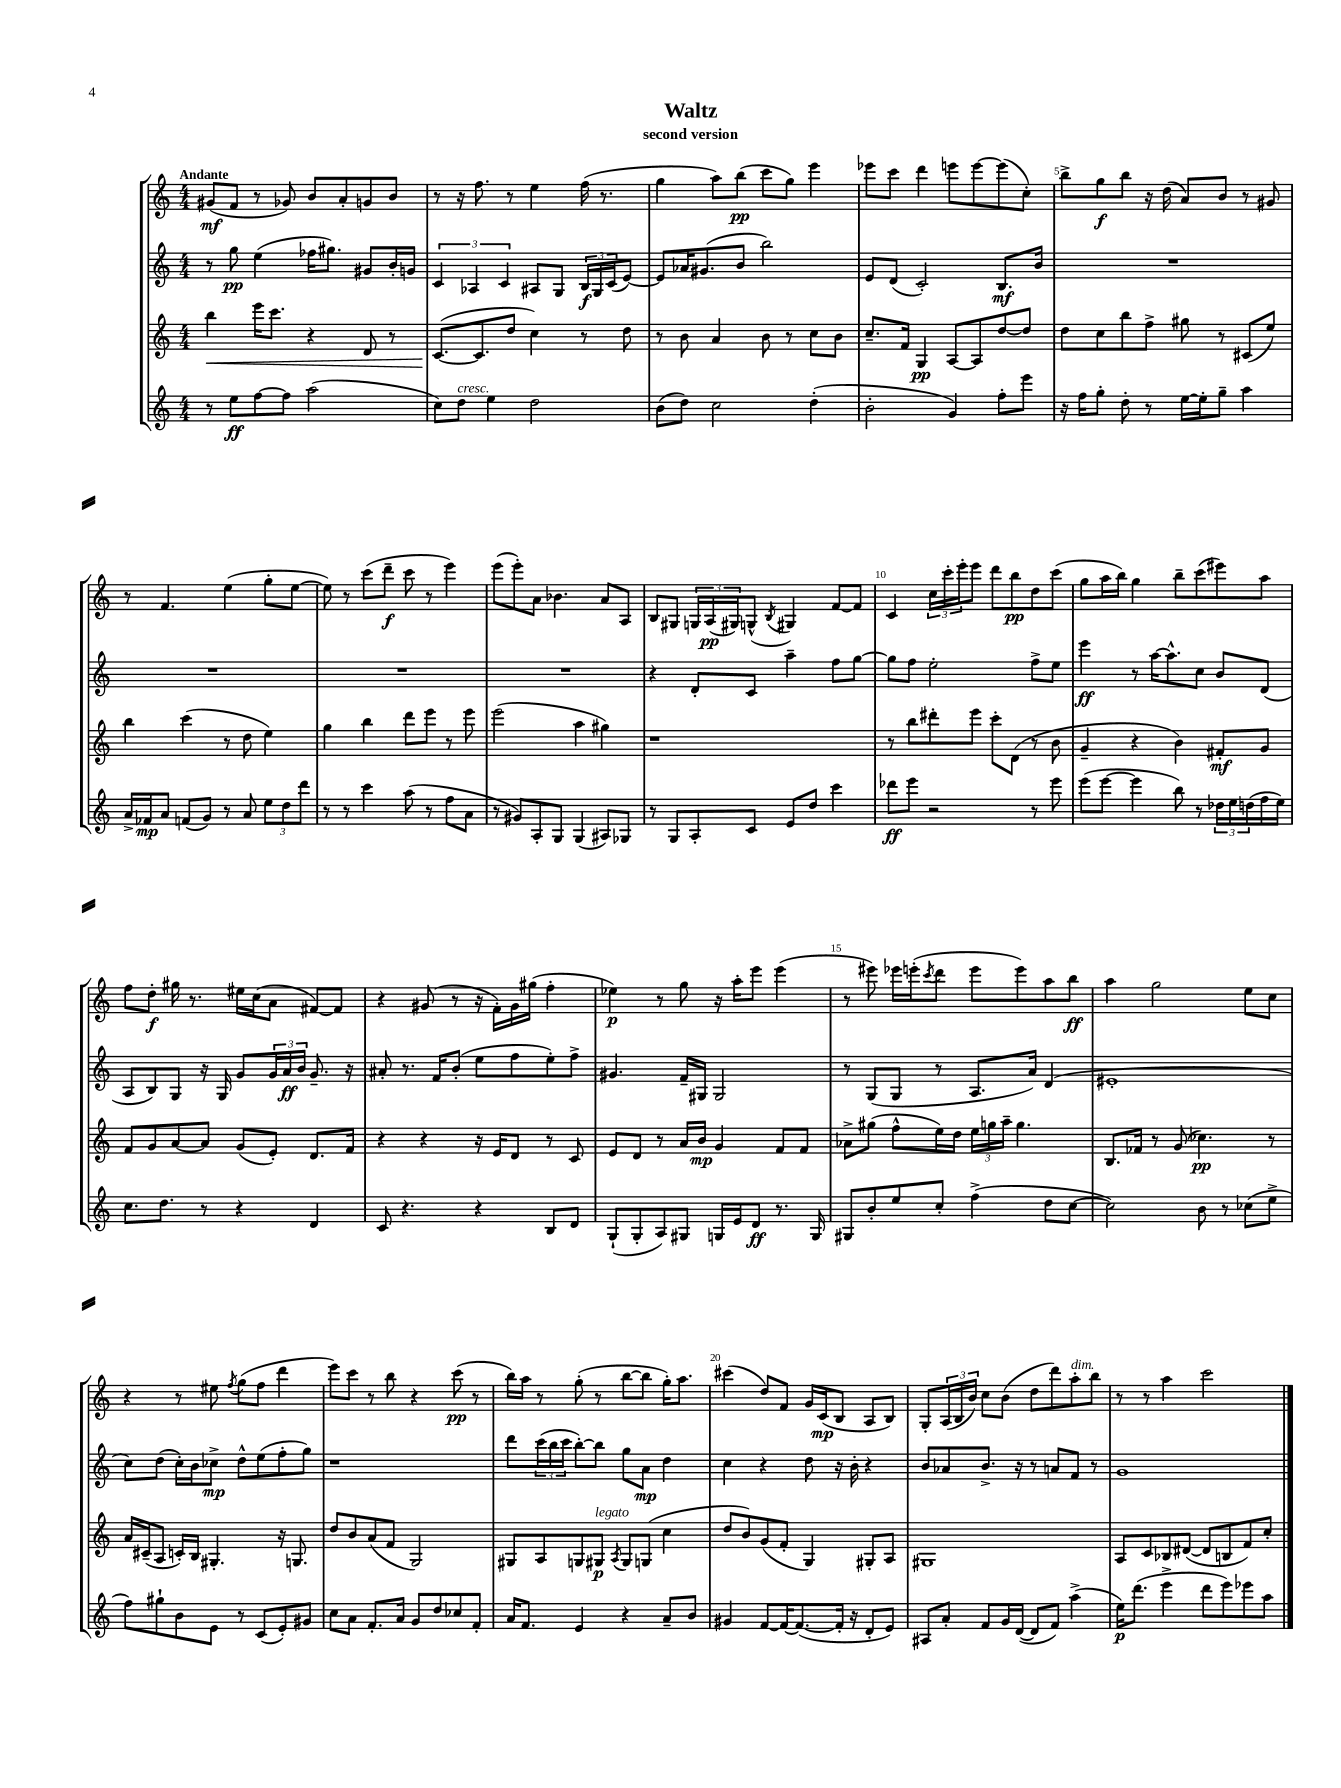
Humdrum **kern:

**kern	**dynam	**kern	**dynam	**kern	**dynam	**kern	**dynam
*part4	*part4	*part3	*part3	*part2	*part2	*part1	*part1
*staff4	*staff4	*staff3	*staff3	*staff2	*staff2	*staff1	*staff1
*clefG2	*	*clefG2	*	*clefG2	*	*clefG2	*
*k[]	*	*k[]	*	*k[]	*	*k[]	*
*M4/4	*	*M4/4	*	*M4/4	*	*M4/4	*
=1	=1	=1	=1	=1	=1	=1	=1
!	!	!	!	!	!	!LO:TX:a:B:t=Andante	!
!	!	!	!LO:HP:b	!	!	!	!
8r	.	4bb\	<	8r	.	(8g#X/L	mf
8ee\L	ff	.	.	8gg\	pp	8f/J	.
[8ff\	.	16eee\KL	.	(4ee\	.	8r	.
.	.	8.ccc\J	.	.	.	.	.
8ff\J]	.	.	.	.	.	8g-X/)	.
(2aa\	.	4r	.	16ff-X\KL	.	8b/L	.
.	.	.	.	8.gg#X\J)	.	.	.
.	.	.	.	.	.	8a'/	.
.	.	8d/	.	8g#X/L	.	8gn/	.
.	.	8r	.	16b'/L	.	8b/J	.
.	.	.	.	16gn/JJ	.	.	.
=2	=2	=2	=2	=2	=2	=2	=2
8cc\L)	.	([8.c/L	.	6c/	.	8r	.
!LO:TX:a:i:t=cresc.	!	!	!	!	!	!	!
8dd\J	.	.	.	.	.	16r	.
.	.	.	.	6A-X/	.	.	.
.	.	8.c/]	[	.	.	8.ff\	.
4ee\	.	.	.	.	.	.	.
.	.	.	.	6c/	.	.	.
.	.	8dd/J	.	.	.	8r	.
2dd\	.	4cc\)	.	8A#X/L	.	4ee\	.
.	.	.	.	8G/J	.	.	.
.	.	8r	.	24B/LL	f	(16ff\	.
.	.	.	.	24G/	.	.	.
.	.	.	.	.	.	8.r	.
.	.	.	.	(24c/J	.	.	.
.	.	8dd\	.	[8e/J)	.	.	.
=3	=3	=3	=3	=3	=3	=3	=3
(8b\L	.	8r	.	8e/L]	.	4gg\	.
8dd\J)	.	8b\	.	16a-X/K	.	.	.
.	.	.	.	(8.g#X/	.	.	.
2cc\	.	4a/	.	.	.	8aa\L)	.
.	.	.	.	8b/J	.	(8bb\J	pp
.	.	8b\	.	2bb\)	.	8ccc\L	.
.	.	8r	.	.	.	8gg\J)	.
(4dd'\	.	8cc\L	.	.	.	4eee\	.
.	.	8b\J	.	.	.	.	.
=4	=4	=4	=4	=4	=4	=4	=4
2b'\	.	8.cc~/L	.	8e/L	.	8eee-X\L	.
.	.	.	.	(8d/J	.	8ccc\J	.
.	.	16f/Jk	.	.	.	.	.
.	.	4G/	pp	2c'/)	.	4ddd\	.
4g/)	.	[8A/L	.	.	.	8eeen\L	.
.	.	8A/]	.	.	.	[8eee\	.
8ff'\L	.	[8dd/	.	8.B/L	mf	(8eee\]	.
8eee\J	.	8dd/J]	.	.	.	8cc'\J)	.
.	.	.	.	16b/Jk	.	.	.
=5	=5	=5	=5	=5	=5	=5	=5
16r	.	8dd\L	.	1r	.	8bb^\L	.
16ff\KL	.	.	.	.	.	.	.
8gg'\J	.	8cc\	.	.	.	8gg\	f
8dd'\	.	8bb\	.	.	.	8bb\J	.
8r	.	8ff^\J	.	.	.	16r	.
.	.	.	.	.	.	(16dd\	.
[16ee\LL	.	8gg#X\	.	.	.	8a/L)	.
16ee'\J]	.	.	.	.	.	.	.
8gg~\J	.	8r	.	.	.	8b/J	.
4aa\	.	(8c#X/L	.	.	.	8r	.
.	.	8ee/J)	.	.	.	8g#X/	.
!!LO:LB:g=z
=6	=6	=6	=6	=6	=6	=6	=6
16a^/LL	.	4bb\	.	1r	.	8r	.
16f-X/J	mp	.	.	.	.	.	.
8a/J	.	.	.	.	.	4.f/	.
(8fn/L	.	(4ccc\	.	.	.	.	.
8g/J)	.	.	.	.	.	.	.
8r	.	8r	.	.	.	(4ee\	.
8a/	.	8dd\	.	.	.	.	.
12ee\L	.	4ee\)	.	.	.	8gg'\L	.
12dd\	.	.	.	.	.	.	.
.	.	.	.	.	.	[8ee\J	.
12ddd\J	.	.	.	.	.	.	.
=7	=7	=7	=7	=7	=7	=7	=7
8r	.	4gg\	.	1r	.	8ee\])	.
8r	.	.	.	.	.	8r	.
4ccc\	.	4bb\	.	.	.	(8ccc\L	.
.	.	.	.	.	.	8ddd~\J	f
(8aa\	.	8ddd\L	.	.	.	8ccc\	.
8r	.	8eee\J	.	.	.	8r	.
8ff\L	.	8r	.	.	.	4eee\)	.
8a\J	.	8eee\	.	.	.	.	.
=8	=8	=8	=8	=8	=8	=8	=8
8r	.	(2eee\	.	1r	.	(8eee\L	.
8g#X/L)	.	.	.	.	.	8eee'\)	.
8A'/	.	.	.	.	.	8a\J	.
8G/J	.	.	.	.	.	4.b-X\	.
(4G/	.	4aa\	.	.	.	.	.
8A#X/L)	.	4gg#X\)	.	.	.	8a/L	.
8G-X/J	.	.	.	.	.	8A/J	.
=9	=9	=9	=9	=9	=9	=9	=9
8r	.	1r	.	4r	.	8B/L	.
8G/L	.	.	.	.	.	8G#X/J	.
8A'/	.	.	.	8d'/L	.	24Gn/LL	.
.	.	.	.	.	.	(24A/	pp
.	.	.	.	.	.	24G#X/J)	.
8c/J	.	.	.	8c/J	.	(8Gn^^/J	.
.	.	.	.	.	.	8qB/	.
8e/L	.	.	.	4aa~\	.	4G#X/)	.
8dd/J	.	.	.	.	.	.	.
4ccc\	.	.	.	8ff\L	.	[8f/L	.
.	.	.	.	[8gg\J	.	8f/J]	.
=10	=10	=10	=10	=10	=10	=10	=10
8ddd-X\L	ff	8r	.	8gg\L]	.	4c/	.
8eee\J	.	8bb\L	.	8ff\J	.	.	.
2r	.	8ddd#X'\	.	2ee'\	.	24cc\LL	.
.	.	.	.	.	.	24ccc'\	.
.	.	.	.	.	.	24eee'\J	.
.	.	8eee\J	.	.	.	8eee\J	.
.	.	8ccc'\L	.	.	.	8ddd\L	.
.	.	(8d\J	.	.	.	8bb\	pp
8r	.	8r	.	8ff^\L	.	8dd\	.
8eee\	.	8b\	.	8ee\J	.	(8ccc\J	.
=11	=11	=11	=11	=11	=11	=11	=11
(8eee\L	.	4g~/	.	4eee\	ff	8gg\L	.
[8eee\J	.	.	.	.	.	16aa\L	.
.	.	.	.	.	.	16bb\JJ)	.
4eee\]	.	4r	.	8r	.	4gg\	.
.	.	.	.	[16aa\KL	.	.	.
.	.	.	.	8.aa^^\]	.	.	.
8bb\)	.	4b\)	.	.	.	8bb~\L	.
8r	.	.	.	8cc\J	.	(8ccc\	.
24dd-X\LL	.	8f#X'/L	mf	8b/L	.	8eee#X\)	.
24ee\	.	.	.	.	.	.	.
(24ddn\	.	.	.	.	.	.	.
16ff\	.	8g/J	.	(8d/J	.	8aa\J	.
16ee\JJ)	.	.	.	.	.	.	.
!!LO:LB:g=z
=12	=12	=12	=12	=12	=12	=12	=12
8.cc\L	.	8f/L	.	8A/L	.	8ff\L	.
.	.	8g/	.	8B/)	.	8dd'\J	f
8.dd\J	.	.	.	.	.	.	.
.	.	[8a/	.	8G/J	.	16gg#X\	.
.	.	.	.	.	.	8.r	.
8r	.	8a/J]	.	16r	.	.	.
.	.	.	.	16G/	.	.	.
4r	.	(8g/L	.	8g/L	.	16ee#X\LL	.
.	.	.	.	.	.	(16cc\J	.
.	.	8e'/J)	.	24g/L	.	8a\J	.
.	.	.	.	24a/	ff	.	.
.	.	.	.	24b/JJ	.	.	.
4d/	.	8.d/L	.	8.g~/	.	[8f#X/L)	.
.	.	.	.	.	.	8f#/J]	.
.	.	16f/Jk	.	16r	.	.	.
=13	=13	=13	=13	=13	=13	=13	=13
8c/	.	4r	.	8a#X'/	.	4r	.
4.r	.	.	.	8.r	.	.	.
.	.	4r	.	.	.	(8g#X/	.
.	.	.	.	16f/KL	.	.	.
.	.	.	.	(8b'/J	.	8r	.
4r	.	16r	.	8ee\L	.	16r	.
.	.	16e/KL	.	.	.	16f'\LL)	.
.	.	8d/J	.	8ff\	.	16g#\	.
.	.	.	.	.	.	(16gg#X\JJ	.
8B/L	.	8r	.	8ee'\)	.	4ff'\	.
8d/J	.	8c/	.	8ff^\J	.	.	.
=14	=14	=14	=14	=14	=14	=14	=14
(8G`/L	.	8e/L	.	4.g#X/	.	4ee-X\)	p
8G'/	.	8d/J	.	.	.	.	.
8A/)	.	8r	.	.	.	8r	.
8G#X/J	.	16a/LL	.	16f~/LL	.	8gg\	.
.	.	16b/JJ	mp	16G#X/JJ	.	.	.
16Gn/LL	.	4g/	.	2G#/	.	16r	.
16e/J	.	.	.	.	.	16aa'\KL	.
8d/J	ff	.	.	.	.	8eee\J	.
8.r	.	8f/L	.	.	.	(4eee\	.
.	.	8f/J	.	.	.	.	.
16G/	.	.	.	.	.	.	.
=15	=15	=15	=15	=15	=15	=15	=15
8G#X/L	.	8a-X^\L	.	8r	.	8r	.
8b'/	.	(8gg#X\J	.	(8G/L	.	8eee#X\)	.
8ee/	.	8ff^^\L	.	8G/J	.	16eee-X\LL	.
.	.	.	.	.	.	(16eeen'\J	.
.	.	.	.	.	.	8qccc/	.
8cc'/J	.	16ee\L)	.	8r	.	8ddd\J	.
.	.	16dd\JJ	.	.	.	.	.
(4ff^\	.	24ee\LL	.	8.A/L	.	8eee\L	.
.	.	24ggn\	.	.	.	.	.
.	.	24aa~\JJ	.	.	.	.	.
.	.	4.gg\	.	.	.	8eee\)	.
.	.	.	.	16a/Jk)	.	.	.
8dd\L	.	.	.	(4d/	.	8aa\	.
[8cc\J	.	.	.	.	.	8bb\J	ff
=16	=16	=16	=16	=16	=16	=16	=16
2cc\])	.	8.B/L	.	1e#X'	.	4aa\	.
.	.	16f-X/Jk	.	.	.	.	.
.	.	8r	.	.	.	2gg\	.
.	.	(8g/	.	.	.	.	.
8b\	.	4.cc-X\)	pp	.	.	.	.
8r	.	.	.	.	.	.	.
(8cc-X\L	.	.	.	.	.	8ee\L	.
8ee^\J	.	8r	.	.	.	8cc\J	.
!!LO:LB:g=z
=17	=17	=17	=17	=17	=17	=17	=17
8ff\L)	.	16a/LL	.	8cc\L)	.	4r	.
.	.	(16c#X~/J	.	.	.	.	.
8gg#X`\	.	8A/J	.	(8dd\J	.	.	.
8b\	.	16cn'/LL)	.	16cc'\LL)	.	8r	.
.	.	16B/JJ	.	16b\J	.	.	.
8e\J	.	4.G#X'/	.	8cc-X^\J	mp	8ee#X\	.
.	.	.	.	.	.	8qff/	.
8r	.	.	.	8dd^^\L	.	(8gg\L	.
(8c/L	.	.	.	(8ee\	.	8ff\J	.
8e'/)	.	16r	.	8ff'\	.	4ddd\	.
.	.	8.Gn/	.	.	.	.	.
8g#X/J	.	.	.	8gg\J)	.	.	.
=18	=18	=18	=18	=18	=18	=18	=18
8cc\L	.	8dd/L	.	1r	.	8eee\L)	.
8a\J	.	8b/	.	.	.	8ccc\J	.
8.f'/L	.	(8a/	.	.	.	8r	.
.	.	8f/J	.	.	.	8bb\	.
16a/Jk	.	.	.	.	.	.	.
8g/L	.	2G/)	.	.	.	4r	.
8dd/	.	.	.	.	.	.	.
8cc-X/	.	.	.	.	.	(8ccc\	pp
8f'/J	.	.	.	.	.	8r	.
=19	=19	=19	=19	=19	=19	=19	=19
16a/KL	.	8G#X/L	.	8ddd\L	.	16bb\LL)	.
8.f/J	.	.	.	.	.	16aa\JJ	.
.	.	8A/	.	(24ccc\L	.	8r	.
.	.	.	.	24bb\	.	.	.
.	.	.	.	24ccc\JJ	.	.	.
4e/	.	8Gn/	.	[8bb'\L)	.	(8gg'\	.
!	!	!LO:TX:a:i:t=legato	!	!	!	!	!
.	.	8G#X/J	p	8bb\J]	.	8r	.
.	.	8qA/	.	.	.	.	.
4r	.	8G#/L	.	8gg\L	.	[8bb\L	.
.	.	(8Gn/J	.	8a\J	mp	8bb\J]	.
8a~/L	.	4cc\	.	4dd\	.	16gg'\KL)	.
.	.	.	.	.	.	8.aa\J	.
8b/J	.	.	.	.	.	.	.
=20	=20	=20	=20	=20	=20	=20	=20
4g#X/	.	8dd/L	.	4cc\	.	(4ccc#X\	.
.	.	8b/)	.	.	.	.	.
[8f/L	.	(8g/	.	4r	.	8dd/L)	.
16f/K_	.	8f'/J	.	.	.	8f/J	.
(8.f/_	.	.	.	.	.	.	.
.	.	4G/)	.	8dd\	.	16g/LL	.
.	.	.	.	.	.	(16c/J	mp
16f'/Jk]	.	.	.	16r	.	8B/J	.
16r	.	.	.	16b'\	.	.	.
8d'/L	.	8G#X'/L	.	4r	.	8A/L	.
8e/J)	.	8A/J	.	.	.	8B/J)	.
=21	=21	=21	=21	=21	=21	=21	=21
8A#X/L	.	1G#X	.	8b/L	.	8G'/L	.
8a'/J	.	.	.	8a-X/	.	(24A/L	.
.	.	.	.	.	.	24B/	.
.	.	.	.	.	.	24b/JJ)	.
8f/L	.	.	.	8.b^/J	.	8cc\L	.
16g/L	.	.	.	.	.	(8b\J	.
([16d/JJ	.	.	.	16r	.	.	.
8d/L]	.	.	.	8r	.	8dd\L	.
8f/J)	.	.	.	8an/L	.	8ddd\)	.
!	!	!	!	!	!	!LO:TX:a:i:t=dim.	!
(4aa^\	.	.	.	8f/J	.	8aa'\	.
.	.	.	.	8r	.	8bb\J	.
=22	=22	=22	=22	=22	=22	=22	=22
16ee\KL)	p	8A/L	.	1g	.	8r	.
(8.ddd\J	.	.	.	.	.	.	.
.	.	8c/	.	.	.	8r	.
4eee^\	.	8B-X/	.	.	.	4aa\	.
.	.	([8d#X/J	.	.	.	.	.
8ddd\L	.	8d#/L]	.	.	.	2ccc\	.
8eee\)	.	8Bn/	.	.	.	.	.
8eee-X\	.	8f/)	.	.	.	.	.
8aa\J	.	8cc'/J	.	.	.	.	.
==	==	==	==	==	==	==	==
*-	*-	*-	*-	*-	*-	*-	*-
